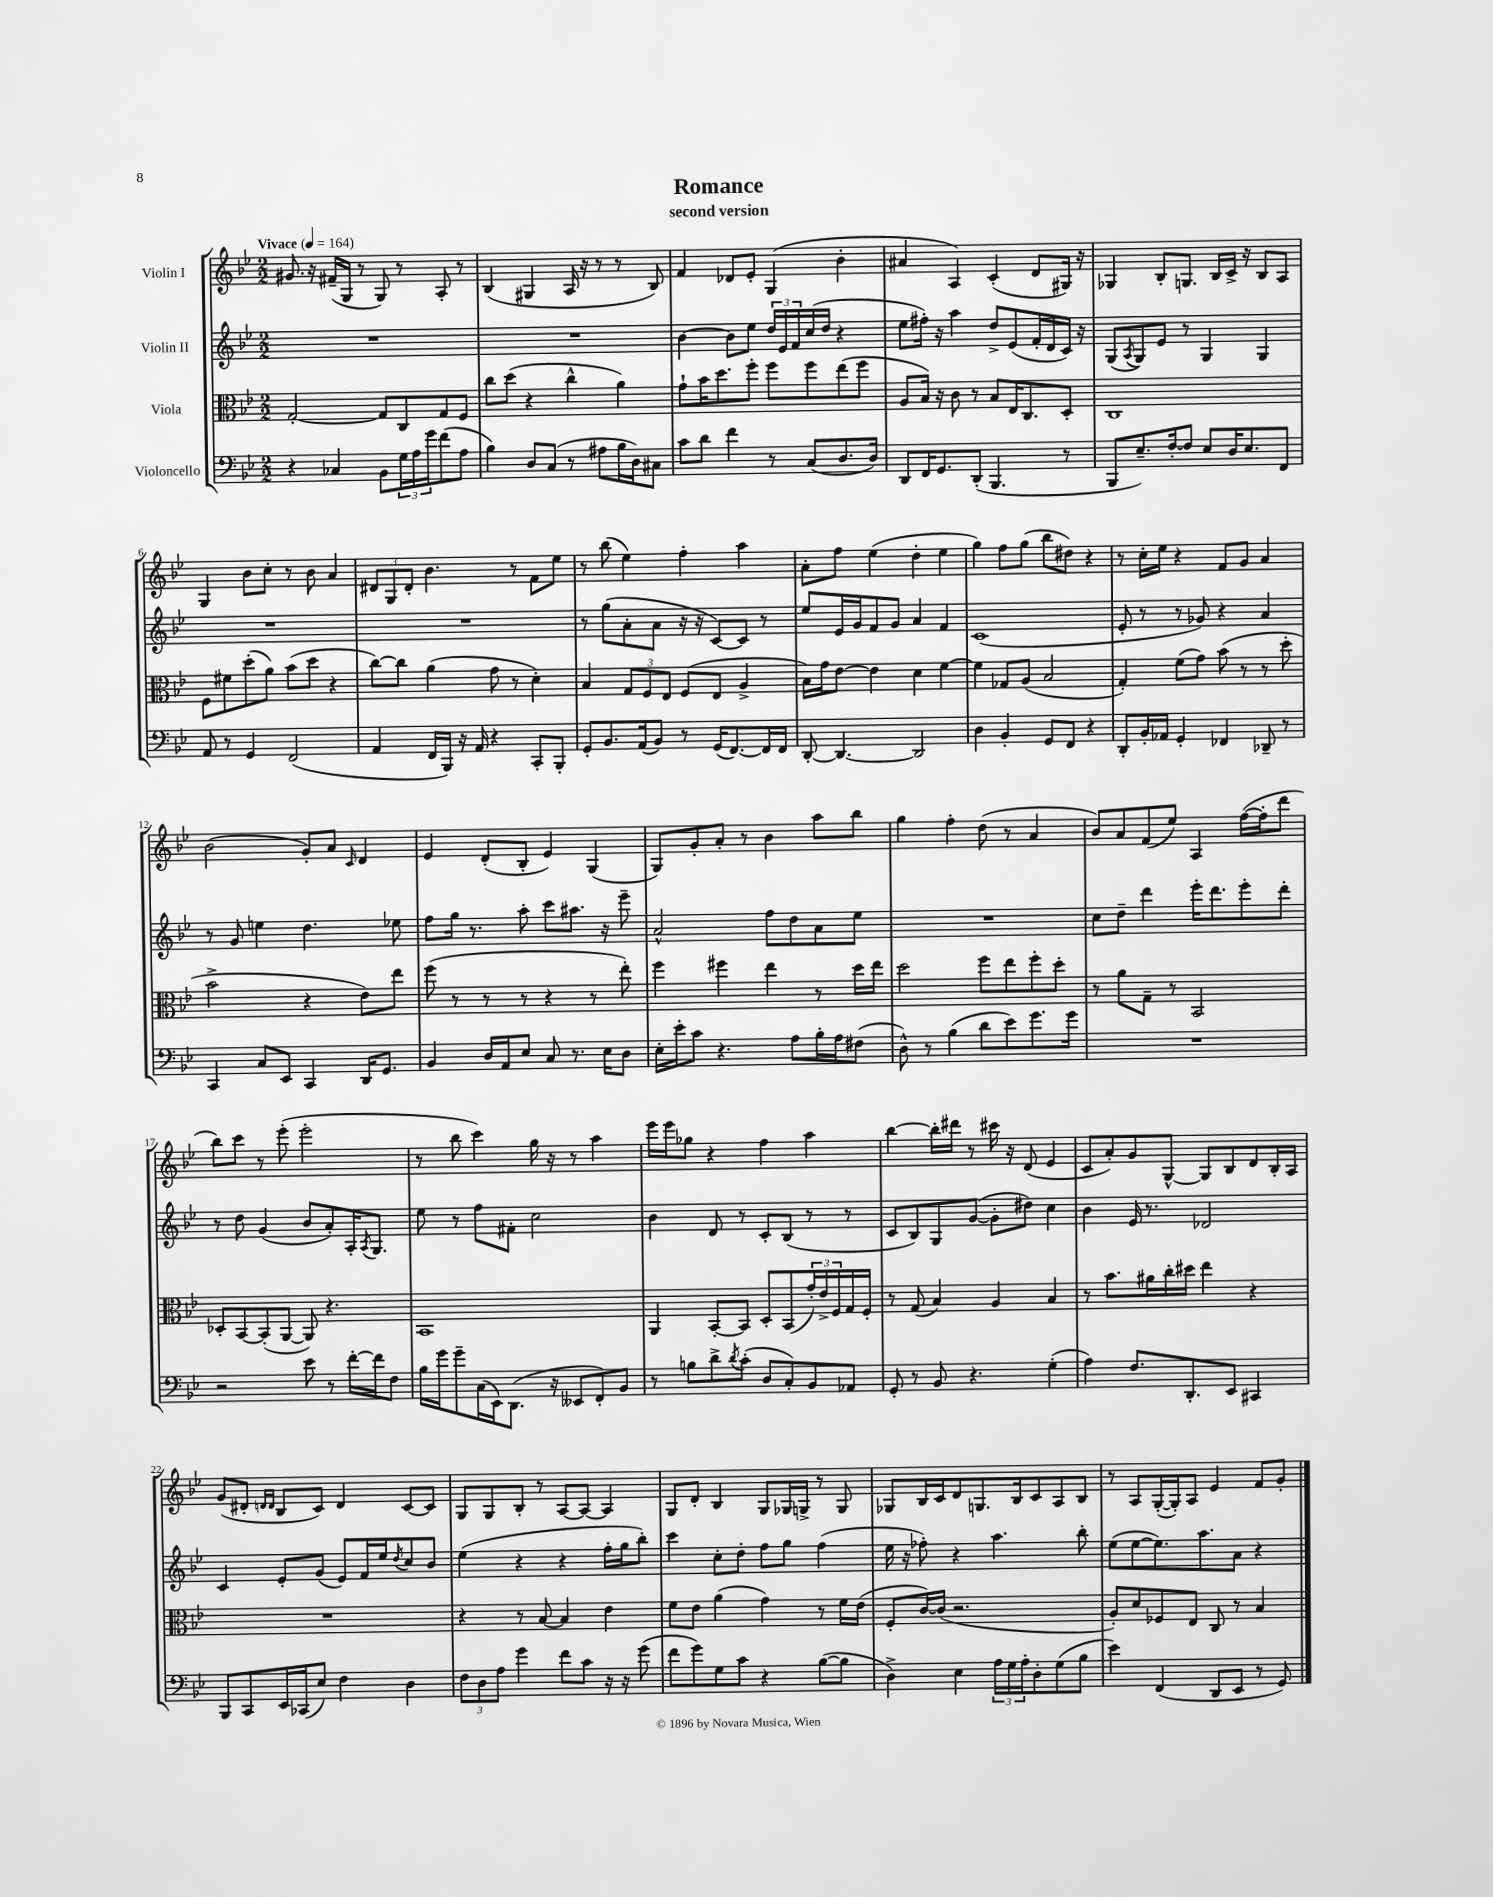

**kern	**kern	**kern	**kern
*part4	*part3	*part2	*part1
*staff4	*staff3	*staff2	*staff1
*I"Violoncello	*I"Viola	*I"Violin II	*I"Violin I
*clefF4	*clefC3	*clefG2	*clefG2
*k[b-e-]	*k[b-e-]	*k[b-e-]	*k[b-e-]
*M2/2	*M2/2	*M2/2	*M2/2
*MM164	*MM164	*MM164	*MM164
=1	=1	=1	=1
!	!	!	!LO:TX:a:B:t=Vivace
4r	[2G'/	1r	8.g#X/
.	.	.	16r
4C-X/	.	.	(16f#X~/LL
.	.	.	16G/JJ
.	.	.	8r
8BB-\L	8G/L]	.	8G/)
24G\L	8C/	.	8r
24A\	.	.	.
24g\J	.	.	.
(8f\	8G/	.	8A'/
8A\J	8F/J	.	8r
=2	=2	=2	=2
4B-\)	8cc\L	1r	(4B-/
.	(8dd\J	.	.
8D/L	4r	.	4G#X/
(8C/J	.	.	.
8r	4cc^^\	.	16A/
.	.	.	16r
8A#X\L	.	.	8r
16B-\L	4a\)	.	8r
16D\J)	.	.	.
8C#X\J	.	.	8B-/)
=3	=3	=3	=3
8c\L	8g`\L	[4b-\	4f/
8d\J	16b-\K	.	.
.	8.dd\	.	.
4f\	.	8b-\L]	8d-X/L
.	8ff'\J	8ee-\J	8e-'/J
8r	8ff\L	24dd/LL	(4G/
.	.	24e-/	.
.	.	24f/	.
(8C/L	8ff\	(16cc/	.
.	.	16dd/JJ	.
8.D/	(8ee-\	4r	4b-'\
.	8ff\J	.	.
16D/Jk)	.	.	.
=4	=4	=4	=4
8DD/L	8A/L	8ee-\L	4a#X/
16FF/K	16B-/Jk)	16ff#X'\Jk)	.
8.GG/	16r	16r	.
.	8c\	4aa\	4A/)
(8DD'/J	8r	.	.
4.BBB-/	8B-/L	8dd^/L	(4c'/
.	16E-/K	(8e-/	.
.	8.C/	.	.
.	.	16f'/L	8d/L
.	.	16d/	.
8r	8D'/J	16c/JJ)	16G#X/Jk)
.	.	16r	16r
=5	=5	=5	=5
8BBB-/L	1C	(8G/L	4G-X/
.	.	8qA/	.
8.E-~/)	.	8G/)	.
.	.	8e-/J	8B-'/L
[16F'/k	.	.	.
8F/J]	.	8r	8.Gn/J
8E-/L	.	4G/	.
.	.	.	16B-/LL
16D/K	.	.	16c^/JJ
8.E-/	.	.	16r
.	.	4G/	8B-/L
8FF/J	.	.	8A/J
!!LO:LB:g=z
=6	=6	=6	=6
8AA/	8F\L	1r	4G/
8r	8f#X\	.	.
4GG/	(8dd'\	.	8b-\L
.	8a\J)	.	8cc'\J
(2FF/	(8b-\L	.	8r
.	8dd\J	.	8b-\
.	4r	.	4a/
=7	=7	=7	=7
4AA/	[8cc\L)	1r	12d#X/L
.	.	.	12G/
.	8cc\J]	.	.
.	.	.	12d#'/J
16FF/LL	(4a\	.	4.b-\
16BBB-/JJ)	.	.	.
16r	.	.	.
16AA/	.	.	.
4r	8g\	.	.
.	8r	.	8r
8CC'/L	4d'\)	.	8f\L
8BBB-'/J	.	.	8ee-\J
=8	=8	=8	=8
8GG'/L	4B-/	8r	8r
8.BB-/	.	(8gg\L	(8bb-\
.	12G/L	8a'\	4ee-\)
(16AA/k	.	.	.
.	12F/	.	.
8BB-/J)	.	8a\J	.
.	12E-/J	.	.
8r	(8F/L	16r	4ff'\
.	.	16r	.
(16GG/KL	8E-/J	[8c/L)	.
[8.FF/)	.	.	.
.	4A^/	8c/J]	4aa\
16FF/L]	.	8r	.
16FF/JJ	.	.	.
=9	=9	=9	=9
[8DD'/	16B-\LL)	8ee-/L	8a'\L
.	16g\J	.	.
4.DD/_	[8e-\J	16e-/L	8ff\J
.	.	16g/J	.
.	4e-\]	8f/	(4ee-\
.	.	8g/J	.
2DD/]	4d\	4a/	4dd'\
.	[4f\	4f/	4ee-\
=10	=10	=10	=10
4D\	4f\]	(1c	4gg\)
4BB-'/	8G-X/L	.	8ff\L
.	(8A/J	.	(8gg\J
8GG/L	2B-/	.	8bb-\L
8FF/J	.	.	8dd#X\J)
4r	.	.	4r
=11	=11	=11	=11
8DD'/L	4G'/)	8e-'/	8r
16BB-'/L	.	8r	16cc'\LL
16AA-X/JJ	.	.	16ee-\JJ
4GG'/	(8f\L	8r	4r
.	8g\J)	8g-X/)	.
4FF-X/	(8b-\	4r	8f/L
.	8r	.	8g/J
8DD-X~/	8r	4a/	4a/
8r	8dd'\	.	.
!!LO:LB:g=z
=12	=12	=12	=12
4CC/	2b-^\	8r	(2b-\
.	.	8g/	.
8C/L	.	4een\	.
8EE-/J	.	.	.
4CC/	4r	4.dd\	8g'/L)
.	.	.	8a/J
.	.	.	16qqc/
16DD/KL	8e-\L)	.	4d/
8.GG/J	.	.	.
.	8ee-\J	8ee-X\	.
=13	=13	=13	=13
4BB-/	(8ff\	8ff\L	4e-/
.	8r	16gg\Jk	.
.	.	8.r	.
16D/LL	8r	.	(8d'/L
16AA/J	.	.	.
8E-/J	8r	8aa'\	8B-'/J
8C/	4r	8ccc\L	4e-/)
8.r	.	8.aa#X\J	.
.	8r	.	(4G/
16E-\KL	.	16r	.
8D\J	8ee-'\)	8eee-~\	.
=14	=14	=14	=14
16E-'\LL	4ff\	2a^^/	8G/L)
16e-'\J	.	.	.
8c\J	.	.	8g'/
4.r	4ff#X\	.	8a'/J
.	.	.	8r
.	4ee-\	8ff\L	4b-\
8A\L	.	8dd\	.
16B-'\L	8r	8a\	8aa\L
16A\J	.	.	.
(8F#X\J	16dd\LL	8ee-\J	8bb-\J
.	16ee-\JJ	.	.
=15	=15	=15	=15
8D^^\)	2dd\	1r	4gg\
8r	.	.	.
(4B-\	.	.	4ff'\
8d\L	8ff\L	.	(8dd\
8e-\)	8ee-\	.	8r
8.g\	8ff'\	.	4a/
.	8dd'\J	.	.
16g\Jk	.	.	.
=16	=16	=16	=16
1r	8r	8cc\L	8b-/L)
.	8a\L	8dd~\J	8a/
.	8G~\J	4ddd\	(8f/
.	8r	.	8ee-/J)
.	2BB-/	16eee-'\KL	4A/
.	.	8.ddd\	.
.	.	8eee-'\	([16ff\LL
.	.	.	16ff'\J]
.	.	8ddd'\J	8ddd\J
!!LO:LB:g=z
=17	=17	=17	=17
2r	8D-X'/L	8r	8bb-\L)
.	[8BB-/	8dd\	8ccc\J
.	(8BB-'/]	(4g/	8r
.	[8AA/J	.	(8eee-'\
8e-\	8AA/])	8b-/L	2eee-'\
8r	4.r	8a'/)	.
[16f'\LL	.	16A'/K	.
.	.	8qA/	.
16f\J]	.	8.G/J	.
8F\J	.	.	.
=18	=18	=18	=18
16B-\LL	1BB-	8ee-\	8r
16g\J	.	.	.
8g~\	.	8r	8bb-\
(16C\L	.	8ff\L	4ccc\)
16EE-\J)	.	.	.
(8.DD\J	.	8f#X'\J	.
.	.	2cc\	16gg\
16r	.	.	16r
8EE--X/L	.	.	8r
8FF'/)	.	.	4aa\
8BB-/J	.	.	.
=19	=19	=19	=19
8r	4AA/	4b-\	16eee-\LL
.	.	.	16eee-\J
8Bn\L	.	.	8gg-X\J
8d^\	[8BB-'/L	8d/	4r
8qd/	.	.	.
(8c'\J	8BB-/J]	8r	.
8D/L	8D'/L	8c'/L	4ff\
8C'/)	(8BB-/	(8B-/J	.
8BB-/	24g'/L)	8r	4aa\
.	24e-^/	.	.
.	24F/	.	.
8AA-X/J	16G/	8r	.
.	16F'/JJ	.	.
=20	=20	=20	=20
8GG'/	8r	8c/L	[4bb-\
8r	(8G/	8B-/)	.
8BB-/	4B-/)	8G/	16bb-'\LL]
.	.	.	16ddd#X\JJ
4.r	.	([8g/J	8r
.	4A/	8g'\L]	16ccc#X\
.	.	.	16r
.	.	8dd#X\J)	(8d/
(4G'\	4B-/	4cc\	4e-/
=21	=21	=21	=21
4A\)	8r	4b-\	8c/L
.	8.b-\L	.	8a'/)
8.F/L	.	16e-/	8g/
.	16a#X\L	8.r	.
.	16cc'\	.	[8G^^/J
8.DD'/	16dd#X\JJ	.	.
.	4ee-\	2d-X/	8G/L]
8EE-/J	.	.	8B-/
4CC#X/	4r	.	8d/
.	.	.	16B-'/L
.	.	.	16A/JJ
!!LO:LB:g=z
=22	=22	=22	=22
8BBB-/L	1r	4c/	(8g/L
8CC/	.	.	8d#X'/J
.	.	.	16qqdn/LL
.	.	.	16qqd/JJ
16EE-/L	.	8e-'/L	8B-/L
(16CC-X/J	.	.	.
8E-/J)	.	(8g/J	8c/J)
4F\	.	8e-/L)	4d/
.	.	16f/L	.
.	.	16ee-/J	.
.	.	8qdd/	.
4D\	.	8cc/	[8c/L
.	.	8b-/J	8c/J]
=23	=23	=23	=23
12F\L	4r	(4ee-\	8G/L
12D\	.	.	.
.	.	.	8G/
12A\J	.	.	.
4g\	8r	4r	8B-'/J
.	[8B-/	.	8r
8f\L	4B-/]	4r	[8A/L
8c\J	.	.	8A/J_
16r	4e-\	16ff'\LL	4A/]
16r	.	16gg\J	.
(8g\	.	8bb-'\J)	.
=24	=24	=24	=24
8f\L	8f\L	4ccc\	8G/L
8g\)	8e-\J	.	8d'/J
8G\	(4a\	8cc'\L	4B-/
8c\J	.	8dd'\J	.
4r	4g\)	8ff\L	8G/L
.	.	8gg\J	16G-X/L
.	.	.	16Gn^/JJ
([8B-\L	8r	(4ff\	8r
8B-\J]	16f\LL	.	8G/
.	(16e-\JJ	.	.
=25	=25	=25	=25
4D^\)	8F'/L	16ee-\	8G-X/L
.	.	16r	.
.	[16c/L)	8ff-X'\)	16B-/L
.	(16c/JJ]	.	16c/J
4E-\	2.r	4r	8d/
.	.	.	8.Gn/
24A\LL	.	4.aa\	.
24G\	.	.	.
.	.	.	16B-/k
24A'\J	.	.	.
8D'\	.	.	8c/
(8G\	.	.	8A/
8B-\J	.	8bb-'\	8B-/J
=26	=26	=26	=26
4e-\)	8A'/L)	(8ee-\L	8r
.	8d/	[8ee-\	8A/L
(4FF/	8F-X/	8.ee-\])	([16G'/L
.	.	.	16G'/J])
.	8E-/J	.	8A/J
.	.	8.aa\	.
8DD/L	8C/	.	4e-/
8EE-/J	8r	8a\J	.
8r	4B-/	4r	8f/L
8GG/)	.	.	8g'/J
==	==	==	==
*-	*-	*-	*-
